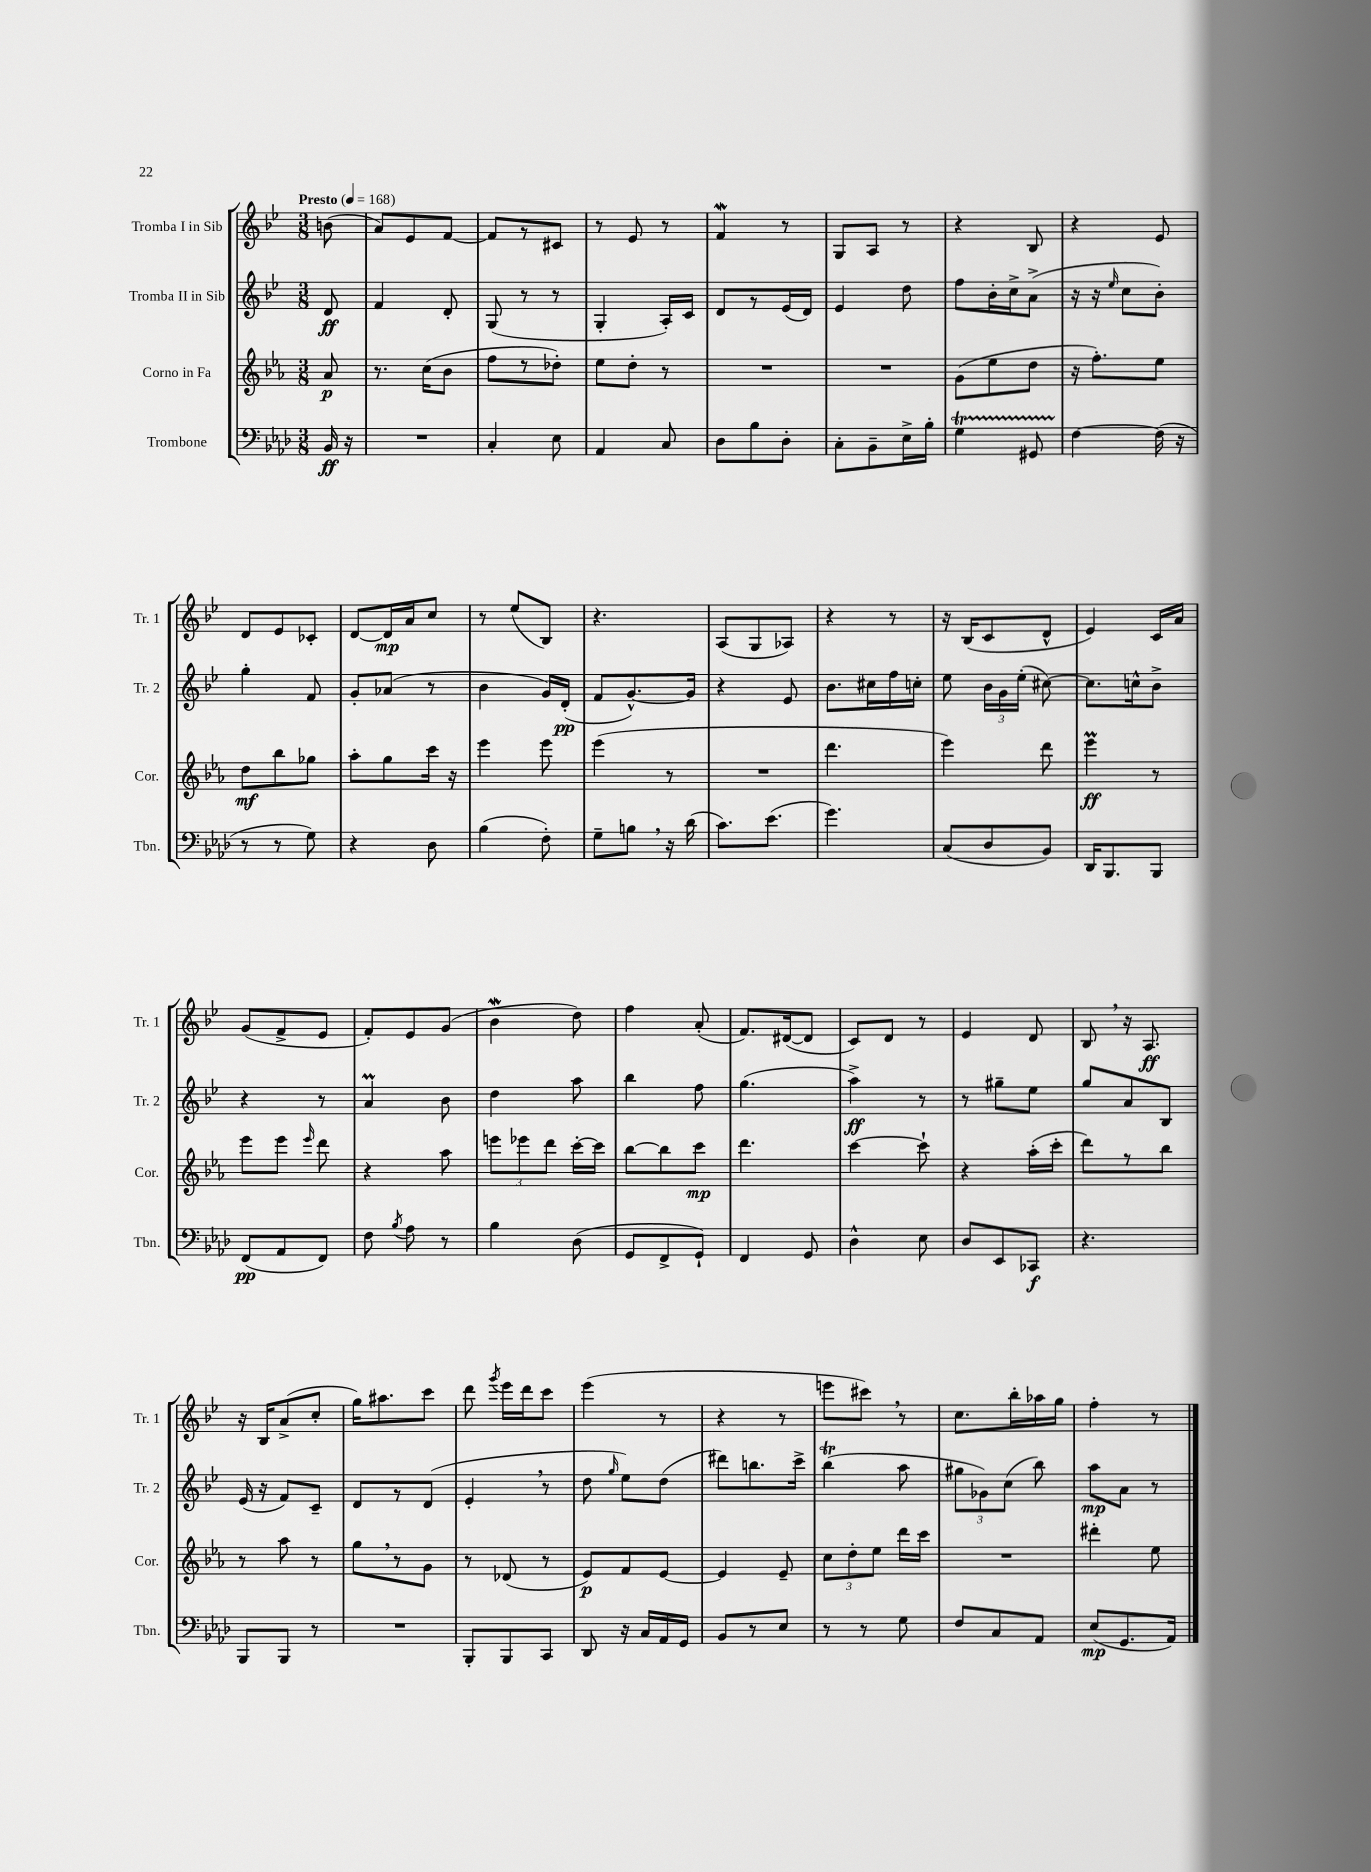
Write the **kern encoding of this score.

**kern	**dynam	**kern	**dynam	**kern	**dynam	**kern	**dynam
*part4	*part4	*part3	*part3	*part2	*part2	*part1	*part1
*staff4	*staff4	*staff3	*staff3	*staff2	*staff2	*staff1	*staff1
*I"Trombone	*	*I"Corno in Fa	*	*I"Tromba II in Sib	*	*I"Tromba I in Sib	*
*I'Tbn.	*	*I'Cor.	*	*I'Tr. 2	*	*I'Tr. 1	*
*clefF4	*	*clefG2	*	*clefG2	*	*clefG2	*
*k[b-e-a-d-]	*	*k[b-e-a-]	*	*k[b-e-]	*	*k[b-e-]	*
*M3/8	*	*M3/8	*	*M3/8	*	*M3/8	*
*MM168	*	*MM168	*	*MM168	*	*MM168	*
=	=	=	=	=	=	=	=
!	!	!	!	!	!	!LO:TX:a:B:t=Presto	!
16BB-/	ff	8a-/	p	8d/	ff	(8bn\	.
16r	.	.	.	.	.	.	.
=1	=1	=1	=1	=1	=1	=1	=1
4.r	.	8.r	.	4f/	.	8a/L)	.
.	.	.	.	.	.	8e-/	.
.	.	(16cc\KL	.	.	.	.	.
.	.	8b-\J	.	8d'/	.	[8f/J	.
=2	=2	=2	=2	=2	=2	=2	=2
4C'/	.	8ff\L	.	(8G/	.	8f/L]	.
.	.	8r	.	8r	.	8r	.
8E-\	.	8dd-X'\J)	.	8r	.	8c#X/J	.
=3	=3	=3	=3	=3	=3	=3	=3
4AA-/	.	8ee-\L	.	4G'/	.	8r	.
.	.	8dd'\J	.	.	.	8e-/	.
8C/	.	8r	.	16A'/LL)	.	8r	.
.	.	.	.	16c/JJ	.	.	.
=4	=4	=4	=4	=4	=4	=4	=4
8D-\L	.	4.r	.	8d/L	.	4fW/	.
8B-\	.	.	.	8r	.	.	.
8D-'\J	.	.	.	(16e-/L	.	8r	.
.	.	.	.	16d/JJ)	.	.	.
=5	=5	=5	=5	=5	=5	=5	=5
8C'\L	.	4.r	.	4e-/	.	8G/L	.
8BB-~\	.	.	.	.	.	8A/J	.
16E-^\L	.	.	.	8dd\	.	8r	.
16B-'\JJ	.	.	.	.	.	.	.
=6	=6	=6	=6	=6	=6	=6	=6
4Gt\	.	(8g\L	.	8ff\L	.	4r	.
.	.	8ee-\	.	16b-'\L	.	.	.
.	.	.	.	16cc^\J	.	.	.
8GG#XTTT/	.	8dd\J	.	(8a^\J	.	8B-/	.
=7	=7	=7	=7	=7	=7	=7	=7
[4F\	.	16r	.	16r	.	4r	.
.	.	8.ff'\L)	.	16r	.	.	.
.	.	.	.	16qqee-/	.	.	.
.	.	.	.	8cc\L	.	.	.
(16F\]	.	8ee-\J	.	8b-'\J)	.	8e-/	.
16r	.	.	.	.	.	.	.
!!LO:LB:g=z
=8	=8	=8	=8	=8	=8	=8	=8
8r	.	8dd\L	mf	4gg'\	.	8d/L	.
8r	.	8bb-\	.	.	.	8e-/	.
8G\)	.	8gg-X\J	.	8f/	.	8c-X'/J	.
=9	=9	=9	=9	=9	=9	=9	=9
4r	.	8aa-'\L	.	8g'/L	.	[8d/L	.
.	.	8gg\	.	(8a-X/J	.	16d/L]	mp
.	.	.	.	.	.	16a/J	.
8D-\	.	16ccc\Jk	.	8r	.	8cc/J	.
.	.	16r	.	.	.	.	.
=10	=10	=10	=10	=10	=10	=10	=10
(4B-\	.	4eee-\	.	4b-\	.	8r	.
.	.	.	.	.	.	(8ee-/L	.
8F'\)	.	8eee-\	.	16g/LL)	.	8B-/J)	.
.	.	.	.	(16d'/JJ	pp	.	.
=11	=11	=11	=11	=11	=11	=11	=11
8G~\L	.	(4eee-\	.	8f/L	.	4.r	.
8Bn,\J	.	.	.	[8.g^^/)	.	.	.
16r	.	8r	.	.	.	.	.
(16d-\	.	.	.	16g/Jk]	.	.	.
=12	=12	=12	=12	=12	=12	=12	=12
8.c\L)	.	4.r	.	4r	.	(8A/L	.
.	.	.	.	.	.	8G/	.
(8.e-\J	.	.	.	.	.	.	.
.	.	.	.	8e-/	.	8A-X/J)	.
=13	=13	=13	=13	=13	=13	=13	=13
4.g\)	.	4.ddd\	.	8.b-\L	.	4r	.
.	.	.	.	16cc#X\L	.	.	.
.	.	.	.	16ff\	.	8r	.
.	.	.	.	16ccn'\JJ	.	.	.
=14	=14	=14	=14	=14	=14	=14	=14
(8C/L	.	4eee-\)	.	8ee-\	.	16r	.
.	.	.	.	.	.	(16B-/KL	.
8D-/	.	.	.	24b-\LL	.	8c/	.
.	.	.	.	24g\	.	.	.
.	.	.	.	(24ee-'\JJ	.	.	.
8BB-/J)	.	8ddd\	.	[8cc#X\)	.	8d^^/J	.
=15	=15	=15	=15	=15	=15	=15	=15
16DD-/KL	.	4eee-M\	ff	8.cc#\L]	.	4e-/)	.
8.BBB-/	.	.	.	.	.	.	.
.	.	.	.	16ccn^^\k	.	.	.
8BBB-/J	.	8r	.	8b-^\J	.	16c/LL	.
.	.	.	.	.	.	16a/JJ	.
!!LO:LB:g=z
=16	=16	=16	=16	=16	=16	=16	=16
(8FF/L	pp	8eee-\L	.	4r	.	(8g/L	.
8AA-/	.	8eee-\J	.	.	.	8f^/	.
.	.	16qqeee-/	.	.	.	.	.
8FF/J)	.	8ddd\	.	8r	.	8e-/J	.
=17	=17	=17	=17	=17	=17	=17	=17
8F\	.	4r	.	4am/	.	8f'/L)	.
8qB-/	.	.	.	.	.	.	.
8A-\	.	.	.	.	.	8e-/	.
8r	.	8aa-\	.	8b-\	.	(8g/J	.
=18	=18	=18	=18	=18	=18	=18	=18
4B-\	.	12eeen\L	.	4dd\	.	4b-w\	.
.	.	12eee-X\	.	.	.	.	.
.	.	12ddd\J	.	.	.	.	.
(8D-\	.	[16ccc'\LL	.	8aa\	.	8dd\)	.
.	.	16ccc\JJ]	.	.	.	.	.
=19	=19	=19	=19	=19	=19	=19	=19
8GG/L	.	[8bb-\L	.	4bb-\	.	4ff\	.
8FF^/	.	8bb-\]	.	.	.	.	.
8GG`/J)	.	8ccc\J	mp	8ff\	.	(8a'/	.
=20	=20	=20	=20	=20	=20	=20	=20
4FF/	.	4.ddd\	.	(4.gg\	.	8.f/L)	.
.	.	.	.	.	.	([16d#X/k	.
8GG/	.	.	.	.	.	8d#/J]	.
=21	=21	=21	=21	=21	=21	=21	=21
4D-^^\	.	[4ccc\	.	4aa^\)	ff	8c/L)	.
.	.	.	.	.	.	8d/J	.
8E-\	.	8ccc`\]	.	8r	.	8r	.
=22	=22	=22	=22	=22	=22	=22	=22
8D-/L	.	4r	.	8r	.	4e-/	.
8EE-/	.	.	.	8gg#X~\L	.	.	.
8CC-X/J	f	(16aa-'\LL	.	8ee-\J	.	8d/	.
.	.	16ccc'\JJ	.	.	.	.	.
=23	=23	=23	=23	=23	=23	=23	=23
4.r	.	8ddd\L)	.	8gg/L	.	8B-,/	.
.	.	8r	.	8a/	.	16r	.
.	.	.	.	.	.	8.A/	ff
.	.	8bb-\J	.	8B-/J	.	.	.
!!LO:LB:g=z
=24	=24	=24	=24	=24	=24	=24	=24
8BBB-/L	.	8r	.	(16e-/	.	16r	.
.	.	.	.	16r	.	16B-/KL	.
8BBB-/J	.	8aa-\	.	8f/L)	.	(8a^/	.
8r	.	8r	.	8c~/J	.	8cc'/J	.
=25	=25	=25	=25	=25	=25	=25	=25
4.r	.	8gg,\L	.	8d/L	.	16gg\KL)	.
.	.	.	.	.	.	8.aa#X\	.
.	.	8r	.	8r	.	.	.
.	.	8g\J	.	(8d/J	.	8ccc\J	.
=26	=26	=26	=26	=26	=26	=26	=26
8BBB-'/L	.	8r	.	4e-',/	.	8ddd\	.
.	.	.	.	.	.	8qggg/	.
8BBB-/	.	(8d-X/	.	.	.	16eee-\LL	.
.	.	.	.	.	.	16ddd\J	.
8CC/J	.	8r	.	8r	.	8ccc\J	.
=27	=27	=27	=27	=27	=27	=27	=27
8DD-/	.	8e-/L)	p	8dd\	.	(4eee-\	.
.	.	.	.	16qqgg/	.	.	.
16r	.	8f/	.	8ee-\L)	.	.	.
16C/LL	.	.	.	.	.	.	.
16AA-/	.	[8e-/J	.	(8dd\J	.	8r	.
16GG/JJ	.	.	.	.	.	.	.
=28	=28	=28	=28	=28	=28	=28	=28
8BB-/L	.	4e-/]	.	8ddd#X\L)	.	4r	.
8r	.	.	.	8.bbn\	.	.	.
8E-/J	.	8e-~/	.	.	.	8r	.
.	.	.	.	16ccc^\Jk	.	.	.
=29	=29	=29	=29	=29	=29	=29	=29
8r	.	12cc\L	.	(4bb-T\	.	8eeen\L	.
.	.	12dd'\	.	.	.	.	.
8r	.	.	.	.	.	8ccc#X,\J)	.
.	.	12ee-\J	.	.	.	.	.
8G\	.	16ddd\LL	.	8aa\	.	8r	.
.	.	16ccc\JJ	.	.	.	.	.
=30	=30	=30	=30	=30	=30	=30	=30
8F/L	.	4.r	.	12gg#X\L	.	8.cc\L	.
.	.	.	.	12g-X\)	.	.	.
8C/	.	.	.	.	.	.	.
.	.	.	.	(12cc\J	.	.	.
.	.	.	.	.	.	16bb-'\L	.
8AA-/J	.	.	.	8bb-\)	.	16aa-X\	.
.	.	.	.	.	.	16gg\JJ	.
=31	=31	=31	=31	=31	=31	=31	=31
(8E-/L	mp	4ddd#X'\	.	8aa\L	mp	4ff'\	.
8.GG/	.	.	.	8a\J	.	.	.
.	.	8ee-\	.	8r	.	8r	.
16AA-/Jk)	.	.	.	.	.	.	.
==	==	==	==	==	==	==	==
*-	*-	*-	*-	*-	*-	*-	*-
